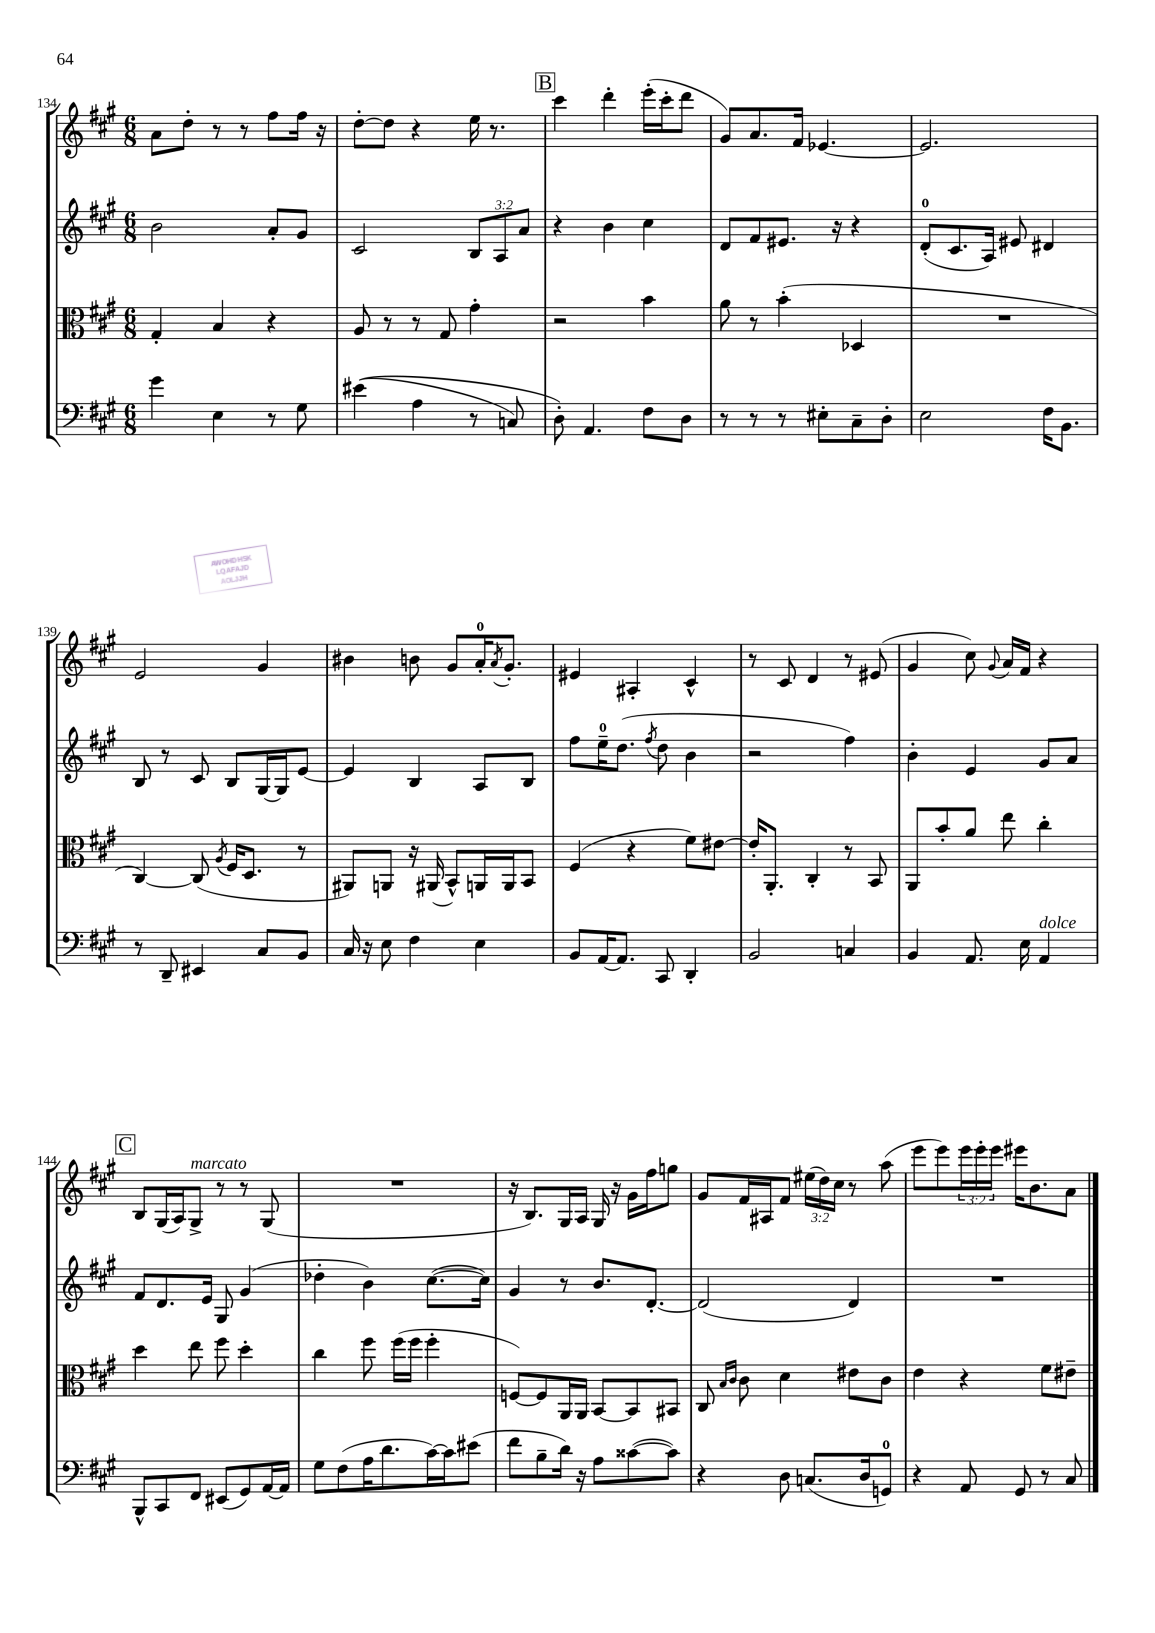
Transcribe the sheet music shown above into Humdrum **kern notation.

**kern	**kern	**kern	**kern
*staff4	*staff3	*staff2	*staff1
*clefF4	*clefC3	*clefG2	*clefG2
*k[f#c#g#]	*k[f#c#g#]	*k[f#c#g#]	*k[f#c#g#]
*M6/8	*M6/8	*M6/8	*M6/8
4g#	4G#'	2b	8a
.	.	.	8dd'
4E	4B	.	8r
.	.	.	8r
8r	4r	8a'	8ff#
8G#	.	8g#	16ff#
.	.	.	16r
=	=	=	=
&((4e#	8A	2c#	[8dd'
.	8r	.	8dd]
4A	8r	.	4r
.	8G#	.	.
8r	4g#'	12B	16ee
.	.	.	8.r
.	.	12A	.
8C)	.	.	.
.	.	12a	.
=	=	=	=
8D'&)	2r	4r	4ccc#
4.AA	.	.	.
.	.	4b	4ddd'
8F#	4b	4cc#	(16eee'
.	.	.	16ccc#'
8D	.	.	8ddd
=	=	=	=
8r	8a	8d	8g#)
8r	8r	8f#	8.a
8r	(4b'	8.e#	.
.	.	.	16f#
8E#'	.	.	[4.e-
.	.	16r	.
8C#~	4D-	4r	.
8D'	.	.	.
=	=	=	=
2E	2.r	(8d'	2.e-]
.	.	8.c#	.
.	.	16A)	.
.	.	8e#	.
16F#	.	4d#	.
8.BB	.	.	.
=	=	=	=
8r	[4C#)	8B	2e
8DD~	.	8r	.
4EE#	(8C#]	8c#	.
.	8qA	.	.
.	16F#	8B	.
.	8.D	.	.
8C#	.	[16G#	4g#
.	.	16G#]	.
8BB	8r	[8e	.
=	=	=	=
16C#	8AA#)	4e]	4b#
16r	.	.	.
8E	8AA	.	.
4F#	16r	4B	8b
.	(16AA#	.	.
.	8BB^^)	.	8g#
4E	16AA	8A	16a'
.	.	.	8qa
.	16AA	.	8.g#'
.	8BB	8B	.
=	=	=	=
8BB	(4F#	8ff#	4e#
[16AA	.	16ee~	.
8.AA]	.	(8.dd	.
.	4r	.	4A#'
.	.	8qff#	.
8CC#	.	8dd	.
4DD'	8f#)	4b	4c#^^
.	[8e#	.	.
=	=	=	=
2BB	16e#']	2r	8r
.	8.AA'	.	.
.	.	.	8c#
.	4C#'	.	4d
4C	8r	4ff#)	8r
.	8BB	.	(8e#
=	=	=	=
4BB	8AA	4b'	4g#
.	8b'	.	.
8.AA	8a	4e	8cc#)
.	.	.	8qqg#
.	8ee	.	16a
16E	.	.	16f#
4AA	4cc#'	8g#	4r
.	.	8a	.
=	=	=	=
8BBB^^	4dd	8f#	8B
8CC#	.	8.d	(16G#
.	.	.	16A)
8FF#	8ee	.	8G#^
.	.	16e	.
(8EE#	8ff#	8G#	8r
8GG#)	4dd'	(4g#	8r
[16AA	.	.	(8G#
16AA]	.	.	.
=	=	=	=
8G#	4cc#	4dd-'	2.r
(8F#	.	.	.
16A	8ff#	4b)	.
8.d	.	.	.
.	(16ff#	.	.
.	16ff#	.	.
[16c#)	4ff#'	([8.cc#	.
16c#]	.	.	.
(8e#	.	.	.
.	.	16cc#])	.
=	=	=	=
8f#	[8F)	4g#	16r
.	.	.	8.B)
8B~	8F]	.	.
16d)	16AA	8r	16G#
16r	16AA	.	16A
8A	[8BB	8.b	16G#
.	.	.	16r
([8c##	8BB]	.	16g#
.	.	[8.d'	16ff#
8c##])	8BB#	.	8gg
=	=	=	=
4r	8C#	(2d]	8g#
.	16qqB	.	.
.	16qqc#	.	.
.	8c#	.	16f#
.	.	.	16A#
8D	4d	.	8f#
(8.C	.	.	(24ee#
.	.	.	24dd)
.	.	.	24cc#
.	8e#	4d)	8r
16D	.	.	.
8GG)	8c#	.	(8aa
=	=	=	=
4r	4e	2.r	8eee
.	.	.	8eee)
8AA	4r	.	24eee
.	.	.	24eee'
.	.	.	24eee
8GG#	.	.	16eee#
.	.	.	8.b
8r	8f#	.	.
8C#	8e#~	.	8a
==	==	==	==
*-	*-	*-	*-
